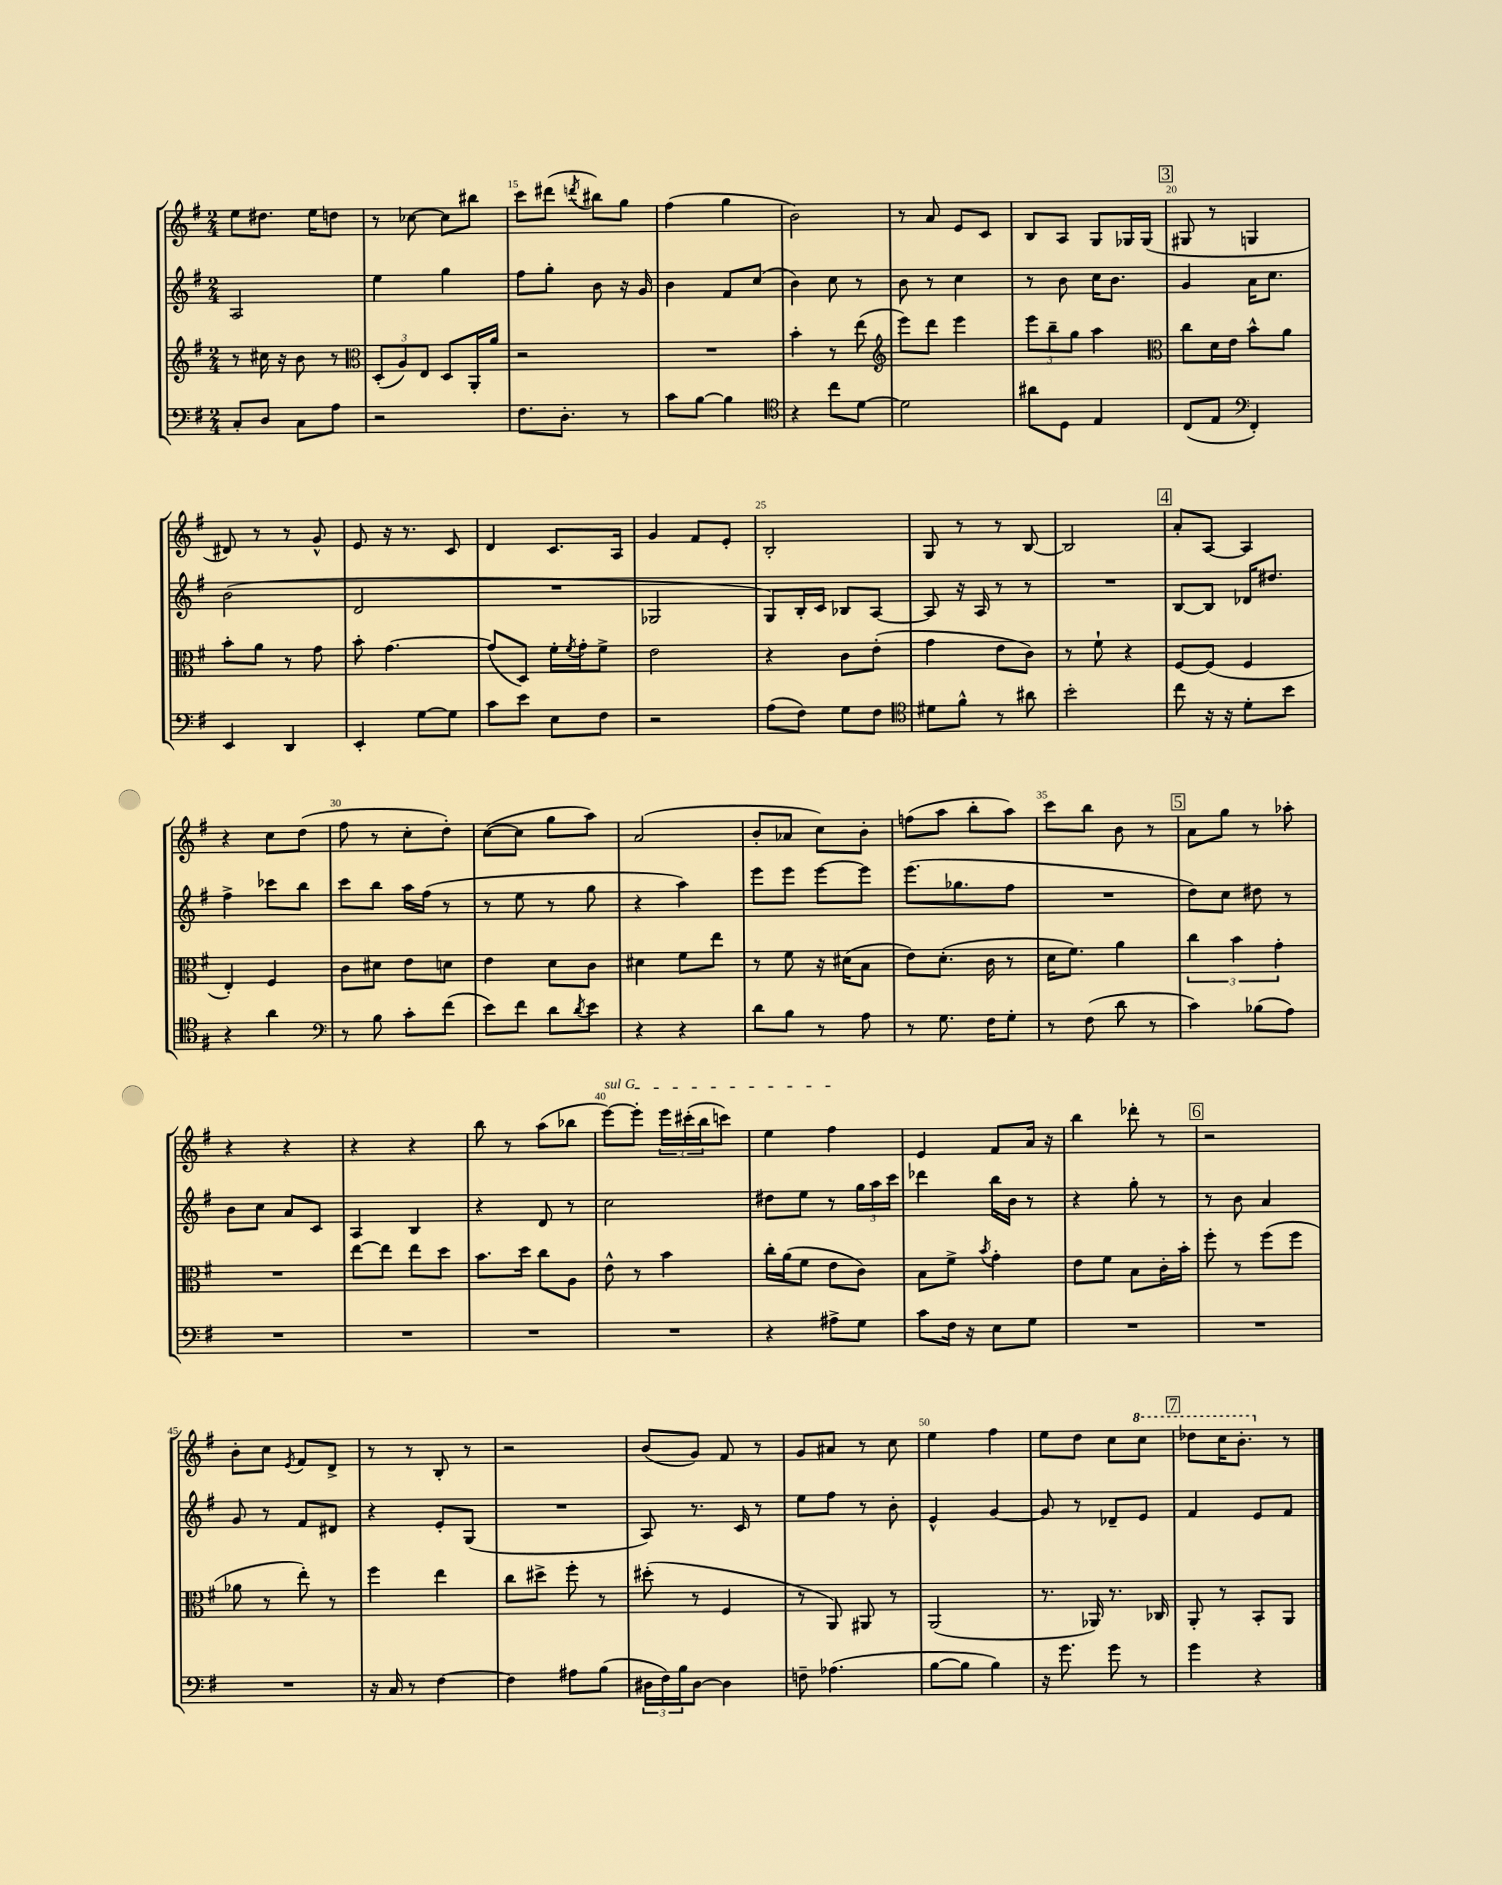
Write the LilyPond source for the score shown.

<<
\new StaffGroup <<
\new Staff = "s0" {
    \clef treble \key g \major \numericTimeSignature \time 2/4
    e''8 dis''8. e''16 d''8 |
    r8 ces''8~ ces''8 bis''8 |
    c'''8 dis'''8( \acciaccatura { d'''8 } bis''8) g''8 |
    fis''4( g''4 |
    b'2) |
    r8 a'8 e'8 c'8 |
    b8 a8 g8 ges16 ges16( |
    \mark \markup { \box "3" } gis8 r8 g4 |
    dis'8) r8 r8 g'8-^ |
    e'8 r16 r8. c'8 |
    d'4 c'8. a16 |
    g'4 fis'8 e'8-. |
    b2-. |
    g8 r8 r8 b8~ |
    b2 |
    \mark \markup { \box "4" } a'8-. a8~ a4 |
    r4 c''8 d''8( |
    fis''8 r8 c''8-. d''8-.) |
    c''8~( c''8 g''8 a''8) |
    a'2( |
    b'8-. aes'8 c''8) b'8-. |
    f''8( a''8 b''8-. a''8) |
    c'''8 b''8 b'8 r8 |
    \mark \markup { \box "5" } a'8 g''8 r8 aes''8-. |
    r4 r4 |
    r4 r4 |
    b''8 r8 a''8( bes''8 |
    \once \override TextSpanner.bound-details.left.text = \markup { \italic "sul G" } e'''8~\startTextSpan) e'''8-. \tuplet 3/2 { e'''16 cis'''16-.( b''16 } c'''8) |
    e''4 fis''4\stopTextSpan |
    e'4 fis'8 a'16 r16 |
    b''4 des'''8-. r8 |
    \mark \markup { \box "6" } r2 |
    b'8-. c''8 \acciaccatura { e'8 } fis'8 d'8-> |
    r8 r8 b8-. r8 |
    r2 |
    b'8( g'8) fis'8 r8 |
    g'8 ais'8 r8 c''8 |
    e''4 fis''4 |
    e''8 d''8 c''8 \ottava #1 c'''8 |
    \mark \markup { \box "7" } des'''8 c'''16 b''8.-. \ottava #0 r8 \bar "|." |
}
\new Staff = "s1" {
    \clef treble \key g \major \numericTimeSignature \time 2/4
    a2 |
    e''4 g''4 |
    fis''8 g''8-. b'8 r16 g'16 |
    b'4 fis'8 c''8( |
    b'4) c''8 r8 |
    b'8 r8 c''4 |
    r8 b'8 c''16 b'8. |
    \mark \markup { \box "3" } g'4 a'16 c''8. |
    b'2( |
    d'2 |
    R2 |
    ges2 |
    g8) b16-. c'16 bes8 a8~ |
    a8 r16 a16 r8 r8 |
    R2 |
    \mark \markup { \box "4" } b8~ b8 des'16 dis''8. |
    fis''4-> ces'''8 b''8 |
    c'''8 b''8 a''16 fis''16( r8 |
    r8 e''8 r8 g''8 |
    r4 a''4) |
    e'''8 e'''8 e'''8~ e'''8 |
    e'''8.( ges''8. fis''8 |
    R2 |
    \mark \markup { \box "5" } d''8) c''8 dis''8 r8 |
    b'8 c''8 a'8 c'8 |
    a4 b4 |
    r4 d'8 r8 |
    c''2 |
    dis''8 e''8 r8 \tuplet 3/2 { g''16 a''16 c'''16 } |
    des'''4 b''16 b'16 r8 |
    r4 g''8-. r8 |
    \mark \markup { \box "6" } r8 b'8 a'4 |
    g'8 r8 fis'8 dis'8 |
    r4 e'8-. g8( |
    R2 |
    a8) r8. c'16 r8 |
    e''8 fis''8 r8 b'8-. |
    e'4-^ g'4~ |
    g'8 r8 des'8-- e'8 |
    \mark \markup { \box "7" } fis'4 e'8 fis'8 \bar "|." |
}
\new Staff = "s2" {
    \clef treble \key g \major \numericTimeSignature \time 2/4
    r8 cis''16 r16 b'8 r8 |
    \clef alto \tuplet 3/2 { d8-.( a8) e8 } d8 a,16-. a'16 |
    r2 |
    R2 |
    b'4-. r8 e''8( |
    \clef treble e'''8) d'''8 e'''4 |
    \tuplet 3/2 { e'''8 b''8-- g''8 } a''4 |
    \mark \markup { \box "3" } \clef alto c''8 d'16 e'16 b'8-^ a'8 |
    b'8-. a'8 r8 g'8 |
    b'8-. g'4.~ |
    g'8( d8) fis'16-. \acciaccatura { fis'8 } g'16-. fis'8-> |
    e'2 |
    r4 c'8 e'8-.( |
    g'4 e'8 c'8) |
    r8 fis'8-! r4 |
    \mark \markup { \box "4" } fis8~ fis8( fis4 |
    e4-.) fis4 |
    c'8 dis'8 e'8 d'8 |
    e'4 d'8 c'8 |
    dis'4 fis'8 e''8 |
    r8 fis'8 r16 dis'16( b8 |
    e'8) d'8.-.( c'16 r8 |
    d'16 fis'8.) a'4 |
    \mark \markup { \box "5" } \tuplet 3/2 { c''4 b'4 g'4-. } |
    R2 |
    e''8~ e''8 e''8 d''8 |
    b'8. d''16 c''8 a8 |
    e'8-^ r8 b'4 |
    c''16-. a'16( fis'8 e'8 c'8) |
    b8 fis'8-> \acciaccatura { b'8 } g'4-. |
    e'8 fis'8 b8 c'16-. b'16-. |
    \mark \markup { \box "6" } fis''8-. r8 fis''8( fis''8 |
    aes'8 r8 e''8-.) r8 |
    fis''4 e''4 |
    c''8 dis''8-> fis''8-. r8 |
    dis''8-.( r8 fis4 |
    r8 a,8) ais,8 r8 |
    a,2( |
    r8. aes,16) r8. ces16 |
    \mark \markup { \box "7" } a,8-. r8 b,8-. a,8 \bar "|." |
}
\new Staff = "s3" {
    \clef bass \key g \major \numericTimeSignature \time 2/4
    c8-. d8 c8 a8 |
    r2 |
    fis8. d8.-. r8 |
    c'8 b8~ b4 |
    \clef tenor r4 c''8 d'8~ |
    d'2 |
    ais'8 d8 e4 |
    \mark \markup { \box "3" } c8( e8 \clef bass fis,4-.) |
    e,4 d,4 |
    e,4-. g8~ g8 |
    c'8 e'8 e8 fis8 |
    r2 |
    a8( fis8) g8 fis8 |
    \clef tenor dis'8 fis'8-^ r8 ais'8 |
    b'2-. |
    \mark \markup { \box "4" } c''8 r16 r16 d'8-. b'8 |
    r4 a'4 |
    \clef bass r8 b8 c'8-. fis'8( |
    e'8) fis'8 d'8 \acciaccatura { d'8 } e'8 |
    r4 r4 |
    d'8 b8 r8 a8 |
    r8 g8. fis16 g8-. |
    r8 fis8( d'8 r8 |
    \mark \markup { \box "5" } c'4) bes8( a8) |
    R2 |
    R2 |
    R2 |
    R2 |
    r4 ais8-> g8 |
    c'8 fis16 r16 e8 g8 |
    R2 |
    \mark \markup { \box "6" } R2 |
    R2 |
    r16 c16 r8 fis4~ |
    fis4 ais8 b8( |
    \tuplet 3/2 { dis16 fis16) b16 } dis8~ dis4 |
    f8-- aes4.( |
    b8~ b8 b4) |
    r16 g'8. g'8 r8 |
    \mark \markup { \box "7" } g'4 r4 \bar "|." |
}
>>
>>
\layout { \context { \Score currentBarNumber = #13 \override BarNumber.break-visibility = ##(#f #t #t) barNumberVisibility = #(every-nth-bar-number-visible 5) } }
